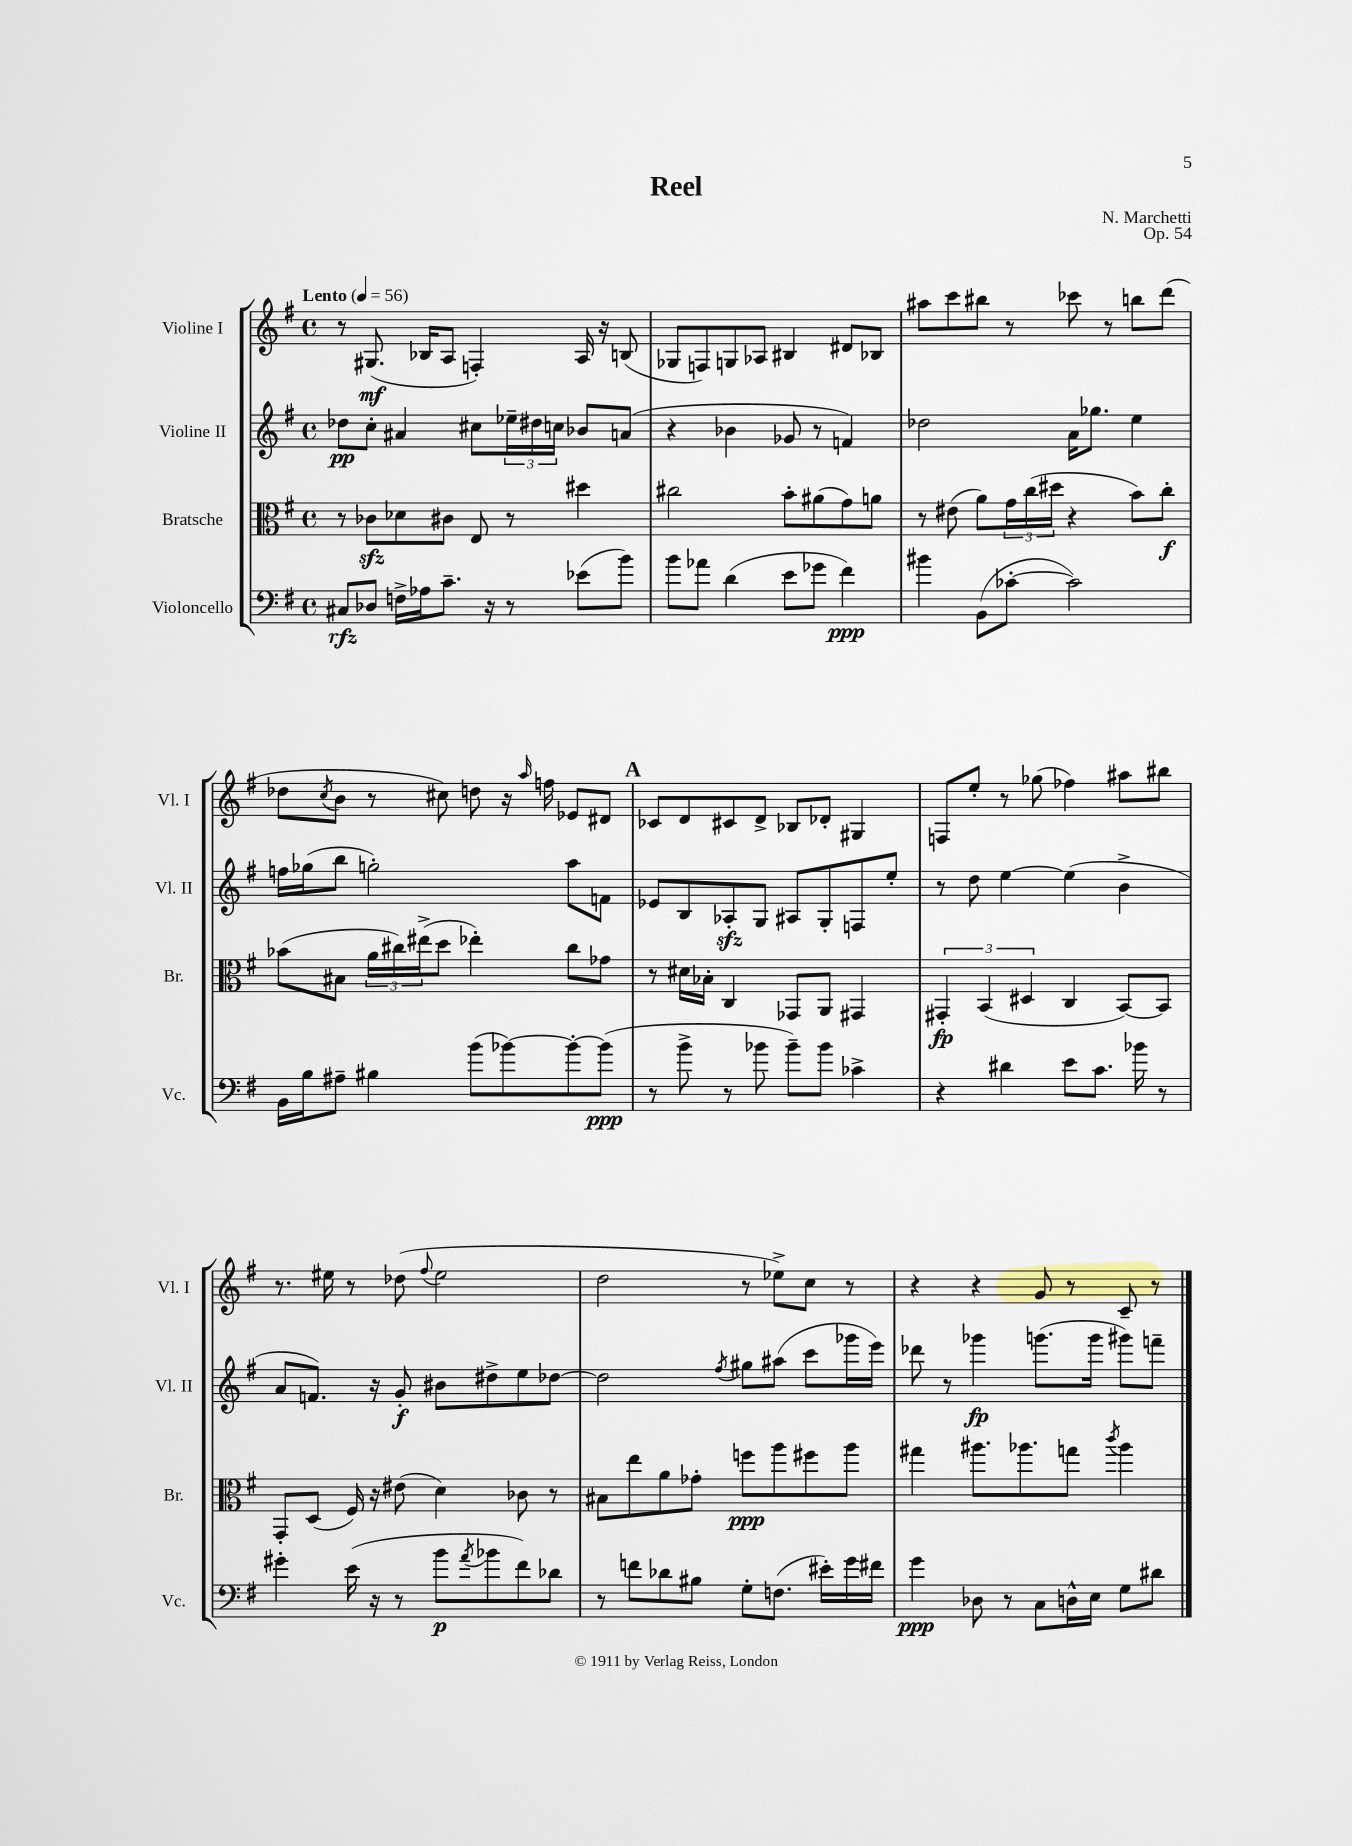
\header { title = "Reel" composer = "N. Marchetti" opus = "Op. 54" }
<<
\new StaffGroup <<
\new Staff = "s0" \with { instrumentName = "Violine I" shortInstrumentName = "Vl. I" } {
    \clef treble \key g \major \defaultTimeSignature \time 4/4 \tempo "Lento" 4 = 56
    r8 gis8.\mf( bes16 a8 f4-.) a16 r16 b8( |
    ges8 f8) g8 aes8 bis4 dis'8 bes8 |
    ais''8 c'''8 bis''8 r8 ces'''8 r8 b''8 d'''8( |
    des''8 \acciaccatura { c''8 } b'8 r8 cis''8) d''8 r16 \grace { a''16 } f''16 ees'8 dis'8 |
    \mark \markup { \bold "A" } ces'8 d'8 cis'8 d'8-> bes8 des'8-. gis4 |
    f8 e''8-. r8 ges''8( fes''4) ais''8 bis''8 |
    r8. eis''16 r8 des''8( \appoggiatura { fis''8 } eis''2 |
    d''2 r8 ees''8->) c''8 r8 |
    r4 r4 g'8 r8 c'8-- r8 \bar "|." |
}
\new Staff = "s1" \with { instrumentName = "Violine II" shortInstrumentName = "Vl. II" } {
    \clef treble \key g \major \defaultTimeSignature \time 4/4
    des''8\pp c''8-. ais'4 cis''8 \tuplet 3/2 { ees''16-- dis''16 c''16 } bes'8 a'8( |
    r4 bes'4 ges'8 r8 f'4) |
    des''2 a'16 ges''8. e''4 |
    f''16 ges''16( b''8 g''2-.) a''8 f'8 |
    \mark \markup { \bold "A" } ees'8 b8 aes8-.\sfz g8 ais8 g8-. f8 e''8-. |
    r8 d''8 e''4~ e''4( b'4-> |
    a'8 f'8.) r16 g'8-.\f bis'8 dis''8-> e''8 des''8~ |
    des''2 \acciaccatura { fis''8 } gis''8 ais''8( c'''8 ges'''16 e'''16) |
    des'''8 r8 ges'''4\fp g'''8.( g'''16 gis'''8) f'''8-- \bar "|." |
}
\new Staff = "s2" \with { instrumentName = "Bratsche" shortInstrumentName = "Br." } {
    \clef alto \key g \major \defaultTimeSignature \time 4/4
    r8 ces'8\sfz des'8 cis'8 e8 r8 dis''4 |
    cis''2 b'8-. ais'8( g'8) a'8 |
    r8 eis'8( a'8) \tuplet 3/2 { g'16 c''16( dis''16 } r4 b'8) c''8-.\f |
    bes'8( bis8 \tuplet 3/2 { a'16 cis''16) eis''16->( } d''8 ees''4-.) cis''8 ges'8 |
    \mark \markup { \bold "A" } r8 dis'16 bes16-. c4 ges,8 a,8 gis,4 |
    \tuplet 3/2 { gis,4-.\fp b,4( dis4 } c4 b,8~) b,8 |
    g,8-. d8( fis16) r16 eis'8( d'4) ces'8 r8 |
    bis8 e''8 a'8 ges'8-. f''8\ppp a''8 fis''8 a''8 |
    gis''4 ais''8. aes''8. g''8 \acciaccatura { c'''8 } aes''4 \bar "|." |
}
\new Staff = "s3" \with { instrumentName = "Violoncello" shortInstrumentName = "Vc." } {
    \clef bass \key g \major \defaultTimeSignature \time 4/4
    cis8\rfz des8 f16-> aes16 c'8.-- r16 r8 ees'8( b'8) |
    b'8 aes'8 d'4( e'8 ges'8 fis'4\ppp) |
    bis'4 b,8( ces'8~-. ces'2) |
    b,16 b16 ais8-- bis4 b'8( bes'8~) bes'8~-. bes'8\ppp( |
    \mark \markup { \bold "A" } r8 b'8-> r8 bes'8 bes'8--) bes'8 ces'4-> |
    r4 dis'4 e'8 c'8. bes'16 r8 |
    gis'4-. e'16( r16 r8 b'8\p \acciaccatura { a'8 } bes'8 fis'8) des'8 |
    r8 f'8 des'8 bis8 g8-. f8.( eis'16-.) g'16 fis'16 |
    g'4\ppp des8 r8 c8 d16-^ e16 g8 dis'8 \bar "|." |
}
>>
>>
\layout { \context { \Score \remove "Bar_number_engraver" } }
